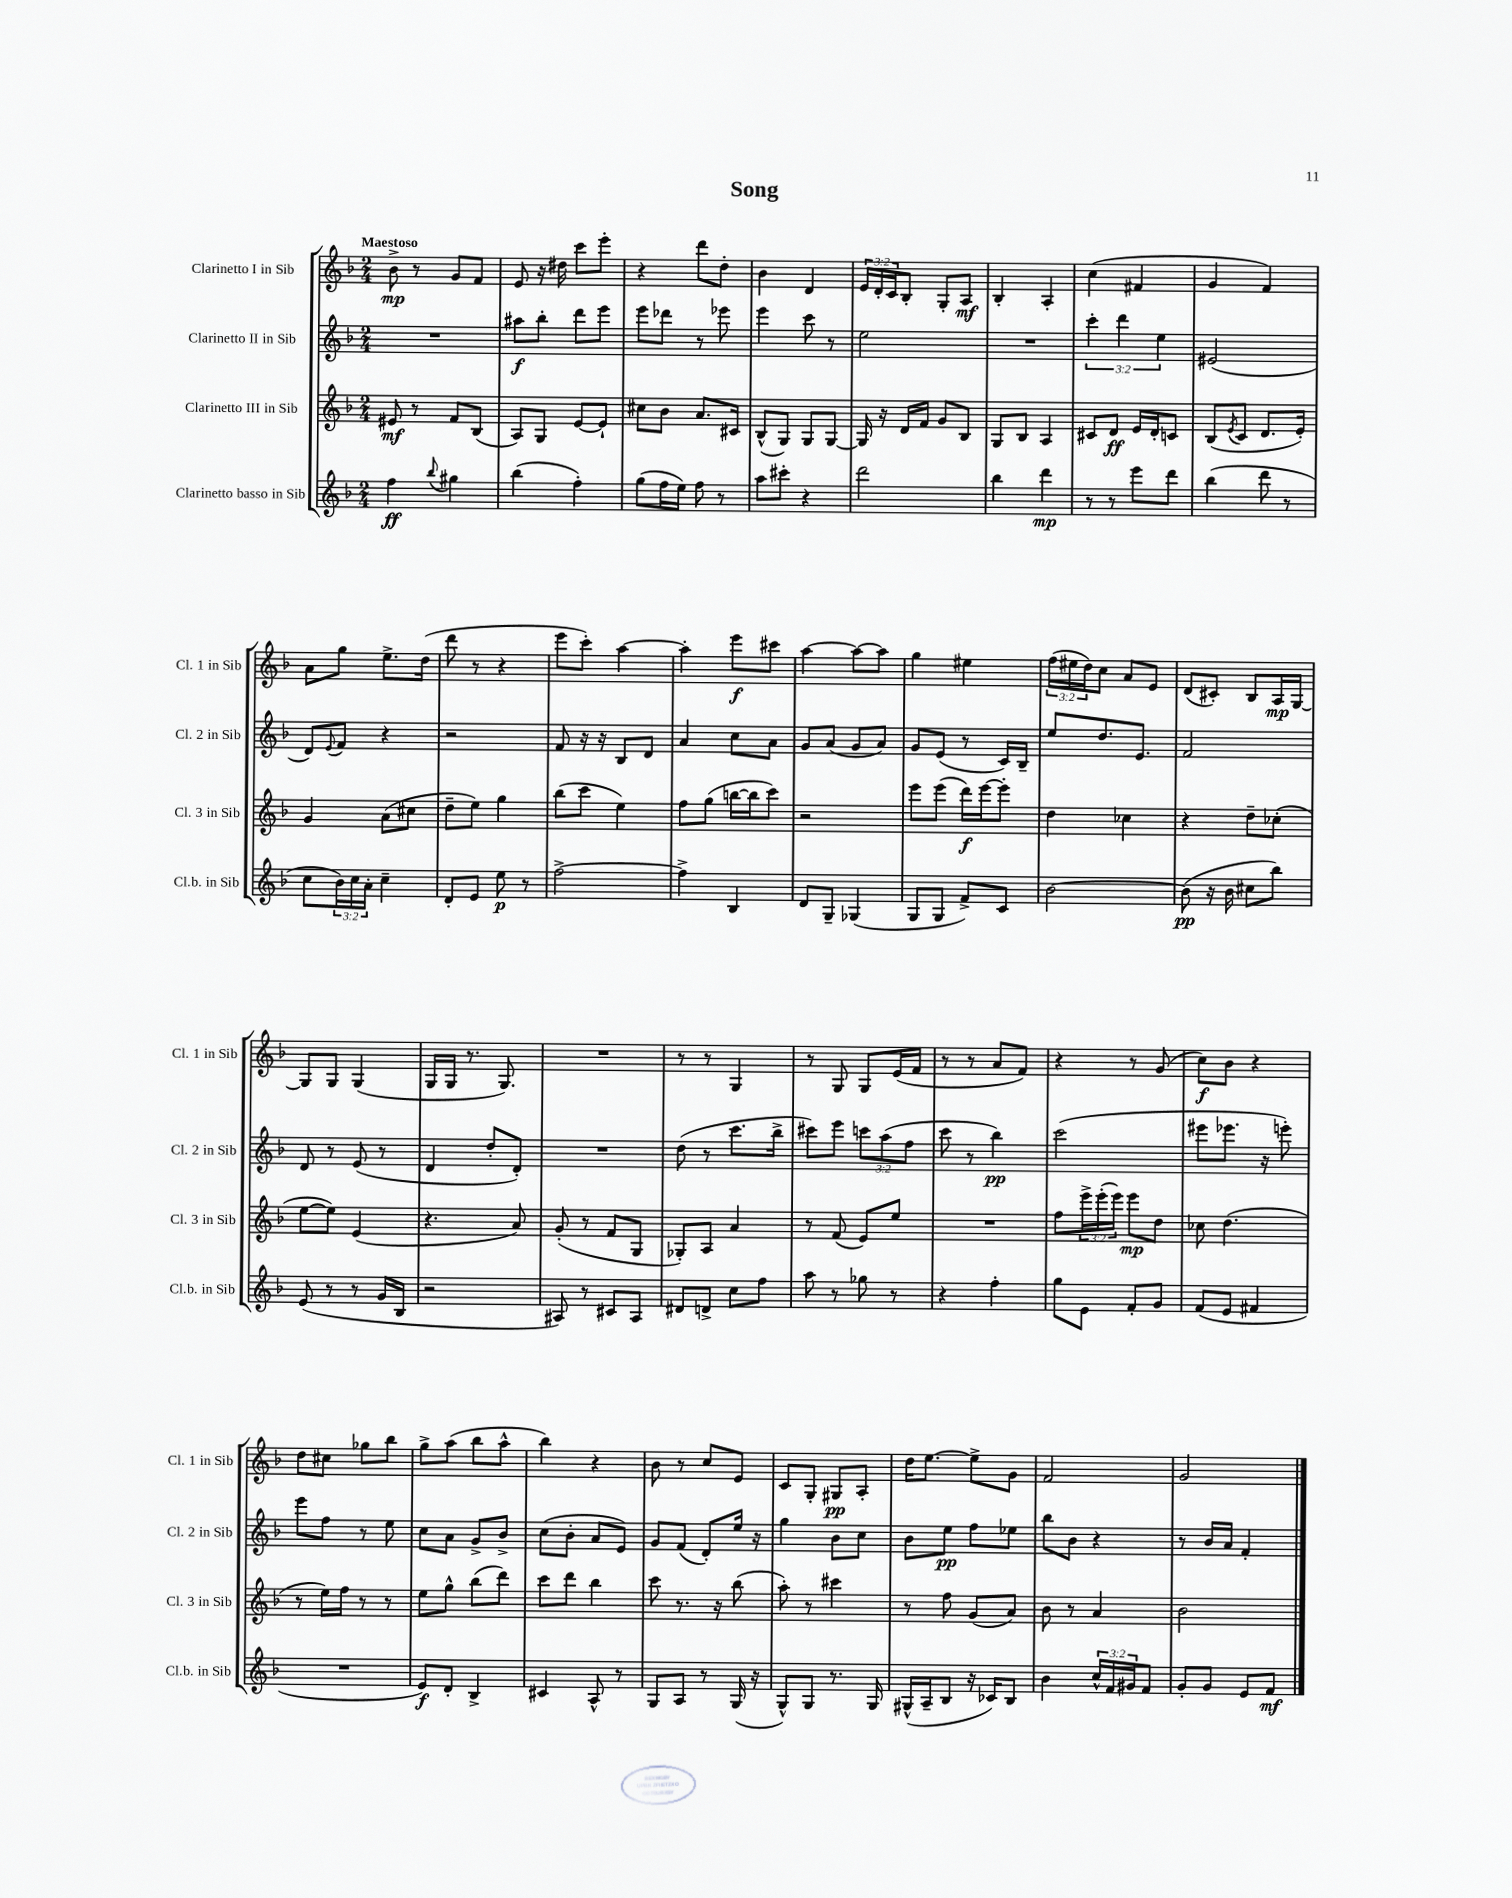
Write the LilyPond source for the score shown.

\header { title = "Song" }
<<
\new StaffGroup <<
\new Staff = "s0" \with { instrumentName = "Clarinetto I in Sib" shortInstrumentName = "Cl. 1 in Sib" } {
    \clef treble \key f \major \numericTimeSignature \time 2/4 \override Staff.TupletNumber.text = #tuplet-number::calc-fraction-text \tempo "Maestoso"
    bes'8->\mp r8 g'8 f'8 |
    e'8 r16 dis''16 c'''8 e'''8-. |
    r4 d'''8 d''8-. |
    bes'4 d'4 |
    \tuplet 3/2 { e'16 d'16-. c'16 } bes8-. g8-. a8\mf |
    bes4-. a4-. |
    c''4( fis'4 |
    g'4 f'4) |
    a'8 g''8 e''8.-> d''16( |
    d'''8 r8 r4 |
    e'''8 c'''8-.) a''4~ |
    a''4-. e'''8\f cis'''8 |
    a''4~ a''8~ a''8 |
    g''4 eis''4 |
    \tuplet 3/2 { f''16( eis''16 d''16) } c''8 a'8 e'8 |
    d'8( cis'8-.) bes8 a16\mp g16~ |
    g8 g8 g4( |
    g16 g16 r8. g8.) |
    R2 |
    r8 r8 g4 |
    r8 g8 g8 e'16( f'16 |
    r8 r8 a'8 f'8) |
    r4 r8 g'8( |
    c''8\f) bes'8 r4 |
    d''8 cis''8 ges''8 bes''8 |
    g''8-> a''8( bes''8 a''8-^ |
    bes''4) r4 |
    bes'8 r8 c''8 e'8 |
    c'8 g8-. gis8\pp a8-. |
    d''16 e''8.~ e''8-> g'8 |
    f'2 |
    g'2 \bar "|." |
}
\new Staff = "s1" \with { instrumentName = "Clarinetto II in Sib" shortInstrumentName = "Cl. 2 in Sib" } {
    \clef treble \key f \major \numericTimeSignature \time 2/4 \override Staff.TupletNumber.text = #tuplet-number::calc-fraction-text
    R2 |
    ais''8\f bes''8-. d'''8 e'''8 |
    e'''8 des'''8 r8 ees'''8 |
    e'''4 c'''8 r8 |
    e''2 |
    R2 |
    \tuplet 3/2 { c'''4-. d'''4 e''4 } |
    eis'2( |
    d'8) \appoggiatura { e'8 } f'8 r4 |
    r2 |
    f'8 r16 r16 bes8 d'8 |
    a'4 c''8 a'8 |
    g'8 a'8( g'8 a'8) |
    g'8 e'8( r8 c'16) bes16-- |
    e''8 d''8. e'8. |
    f'2 |
    d'8 r8 e'8( r8 |
    d'4 d''8-. d'8-.) |
    R2 |
    d''8( r8 c'''8. bes''16-> |
    cis'''8) e'''8 \tuplet 3/2 { c'''8 a''8( f''8 } |
    c'''8 r8 bes''4\pp) |
    c'''2( |
    eis'''8 ees'''8. r16 e'''8-.) |
    e'''8 f''8 r8 e''8 |
    c''8 a'8 g'8-> bes'8-> |
    c''8( bes'8-. a'8 e'8) |
    g'8 f'8( d'8-.) e''16 r16 |
    g''4 bes'8 c''8 |
    bes'8 e''8\pp f''8 ees''8 |
    bes''8 bes'8 r4 |
    r8 bes'16 a'16 f'4-. \bar "|." |
}
\new Staff = "s2" \with { instrumentName = "Clarinetto III in Sib" shortInstrumentName = "Cl. 3 in Sib" } {
    \clef treble \key f \major \numericTimeSignature \time 2/4 \override Staff.TupletNumber.text = #tuplet-number::calc-fraction-text
    eis'8\mf r8 f'8 bes8( |
    a8) g8 e'8~ e'8-! |
    cis''8 bes'8 a'8. cis'16 |
    bes8-^( g8) g8 g8~ |
    g16 r16 d'16 f'16 g'8 bes8 |
    g8 bes8 a4 |
    cis'8 d'8\ff e'16 d'16-. c'8 |
    bes8( \acciaccatura { e'8 } c'8 d'8. e'16-.) |
    g'4 a'8( cis''8 |
    d''8-- e''8) g''4 |
    bes''8( c'''8 e''4) |
    f''8 g''8( b''16~ b''16 c'''8) |
    r2 |
    e'''8 e'''8( d'''16\f) e'''16~ e'''8-. |
    d''4 ces''4 |
    r4 d''8-- ces''8-.( |
    e''8~ e''8) e'4( |
    r4. a'8) |
    g'8-.( r8 f'8 g8 |
    ges8-.) a8 a'4 |
    r8 f'8( e'8) e''8 |
    R2 |
    f''8 \tuplet 3/2 { e'''16-> e'''16-.( e'''16) } e'''8\mp d''8 |
    ces''8 d''4.( |
    r8 e''16) f''16 r8 r8 |
    e''8 g''8-^ bes''8( d'''8) |
    c'''8 d'''8 bes''4 |
    c'''8 r8. r16 bes''8( |
    a''8-.) r8 cis'''4 |
    r8 f''8 g'8( a'8) |
    bes'8 r8 a'4 |
    bes'2 \bar "|." |
}
\new Staff = "s3" \with { instrumentName = "Clarinetto basso in Sib" shortInstrumentName = "Cl.b. in Sib" } {
    \clef treble \key f \major \numericTimeSignature \time 2/4 \override Staff.TupletNumber.text = #tuplet-number::calc-fraction-text
    f''4\ff \appoggiatura { bes''8 } gis''4 |
    bes''4( f''4-.) |
    g''8( f''16 e''16) f''8 r8 |
    a''8 cis'''8-. r4 |
    d'''2 |
    bes''4 d'''4\mp |
    r8 r8 e'''8 d'''8 |
    bes''4( d'''8 r8 |
    c''8 \tuplet 3/2 { bes'16) c''16 a'16-. } c''4-- |
    d'8-. e'8 e''8\p r8 |
    f''2~-> |
    f''4-> bes4 |
    d'8 g8-- ges4( |
    g8 g8 f'8->) c'8 |
    bes'2~ |
    bes'8\pp( r16 bes'16 cis''8 bes''8) |
    e'8( r8 r8 g'16 bes16 |
    r2 |
    ais8) r8 cis'8 ais8 |
    dis'8 d'8-> c''8 f''8 |
    a''8 r8 ges''8 r8 |
    r4 f''4-. |
    g''8 e'8 f'8-. g'8 |
    f'8( e'8 fis'4 |
    R2 |
    e'8\f) d'8-. bes4-> |
    cis'4 a8-^ r8 |
    g8 a8 r8 g16( r16 |
    g8-^) g8 r8. g16 |
    gis16-^( a16-- bes8 r16 ces'16) bes8 |
    bes'4 \tuplet 3/2 { c''16-^ f'16 gis'16 } f'8 |
    g'8-. g'8 e'8 f'8\mf \bar "|." |
}
>>
>>
\layout { \context { \Score \remove "Bar_number_engraver" } }
